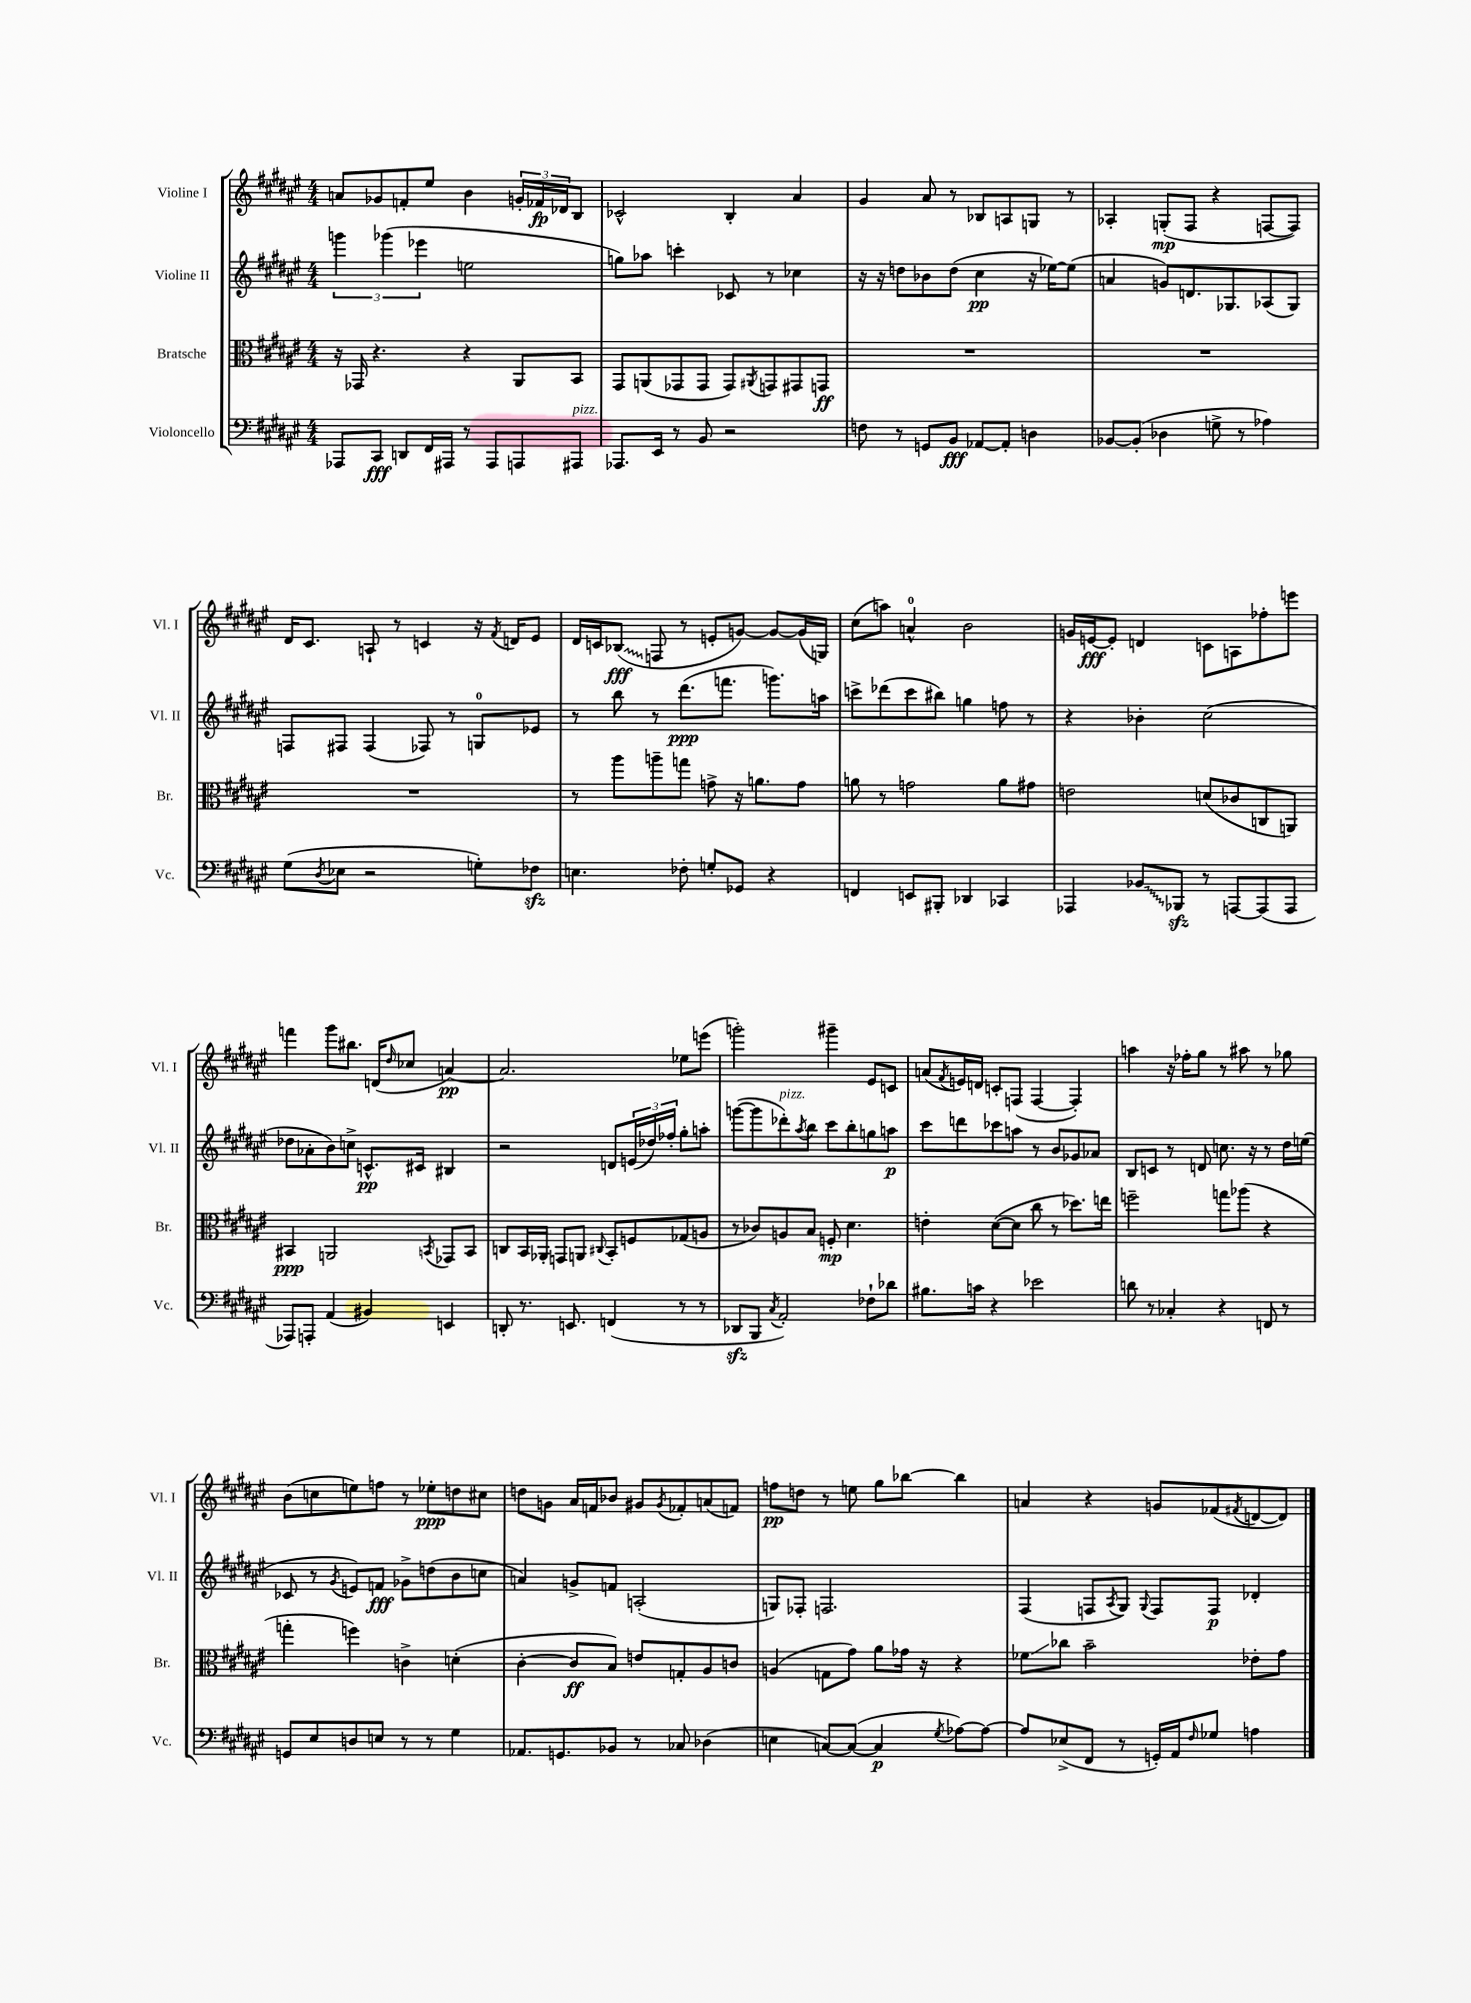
<<
\new StaffGroup <<
\new Staff = "s0" \with { instrumentName = "Violine I" shortInstrumentName = "Vl. I" } {
    \clef treble \key fis \major \numericTimeSignature \time 4/4
    a'8 ges'8 f'8-. eis''8 b'4 \tuplet 3/2 { g'16-. fes'16\fp des'16 } b8 |
    ces'2-^ b4-. ais'4 |
    gis'4 ais'8 r8 bes8 a8 g8 r8 |
    aes4-. g8-.\mp( fis8 r4 f8~ f8) |
    dis'16 cis'8. a8-! r8 c'4 r16 \acciaccatura { fis'8 } d'16 eis'8 |
    dis'16 c'16 \once \override Glissando.style = #'zigzag bes8\glissando\fff( f8 r8 e'8-. g'8~) g'8~ g'16( g16) |
    cis''8( a''8) a'4-0-^ b'2 |
    g'16 e'16~\fff e'8-. d'4 c'8 a8 fes''8-. e'''8 |
    f'''4 gis'''8 bis''8. d'16( \grace { dis''16 } ces''8 a'4~\pp) |
    a'2. ees''8 e'''8( |
    g'''2-.) gis'''4-- eis'8 c'8 |
    a'8( \acciaccatura { fis'8 } e'16) d'16 c'8-. f8( f4~ f4-.) |
    a''4 r16 fes''16-. gis''8 r8 ais''8 r8 ges''8 |
    b'8( c''8 e''8) f''8 r8 ees''8-.\ppp d''8 cis''8 |
    d''8 g'8 ais'16 f'16 bes'8 gis'8 \acciaccatura { gis'8 } fes'8-. a'8( f'8) |
    f''8\pp d''8 r8 e''8 gis''8 bes''8~ bes''4 |
    a'4 r4 g'8 fes'8( \acciaccatura { fis'8 } d'8~ d'8) \bar "|." |
}
\new Staff = "s1" \with { instrumentName = "Violine II" shortInstrumentName = "Vl. II" } {
    \clef treble \key fis \major \numericTimeSignature \time 4/4
    \tuplet 3/2 { g'''4 ges'''4( ees'''4 } e''2 |
    g''8) aes''8 c'''4-. ces'8 r8 ces''4 |
    r16 r16 d''8 bes'8 d''8( cis''4\pp r16 ees''16~) ees''8( |
    a'4 g'8) d'8. ges8. aes8( ges8) |
    f8 fis8 fis4( fes8) r8 g8-0 ees'8 |
    r8 b''8 r8 dis'''8.\ppp( f'''8. g'''8.) a''16 |
    c'''8-> des'''8( c'''8 bis''8) g''4 f''8 r8 |
    r4 bes'4-. cis''2( |
    des''8 aes'8-. b'8) c''8-> c'8.-^\pp cis'16 bis4 |
    r2 d'8 \tuplet 3/2 { e'16( des''16) fes''16-. } gis''8-. a''8-. |
    g'''8~( g'''8 des'''8-.^\markup { \italic "pizz." }) \acciaccatura { ais''8 } b''8 cis'''8 b''8-. g''8 a''8\p |
    cis'''8 d'''8 ces'''8 a''8 r8 b'8 ges'8 aes'8 |
    b8 c'8 r8 d'8 c''8. r16 r8 dis''16 e''16( |
    ces'8 r8 \acciaccatura { gis'8 } e'8) f'8\fff ges'8-> d''8( b'8 c''8 |
    a'4) g'8-> f'8 a2-.( |
    g8) fes8-. f2. |
    fis4( f8 \acciaccatura { ais8 } gis8) \appoggiatura { gis8 } f8 f8\p des'4-. \bar "|." |
}
\new Staff = "s2" \with { instrumentName = "Bratsche" shortInstrumentName = "Br." } {
    \clef alto \key fis \major \numericTimeSignature \time 4/4
    r16 ges,16 r4. r4 ais,8 b,8 |
    gis,8 a,8( ges,8 ges,8 ges,8) \acciaccatura { ais,8 } g,8 gis,8 g,8\ff |
    R1 |
    R1 |
    R1 |
    r8 ais''8 a''8-- g''8 g'8-> r16 a'8. g'8 |
    a'8 r8 g'2 a'8 gis'8 |
    e'2 d'8( ces'8 c8 a,8) |
    bis,4\ppp a,2 \acciaccatura { b,8 } ges,8 b,8 |
    c8 b,16 aes,16-. g,8 a,8 \appoggiatura { cis8 } b,8-. f8 ges8( a8 |
    r8 ces'8) a8 b8 f8-.\mp dis'4. |
    e'4-. dis'8~( dis'8 cis''8 r8 des''8.) e''16 |
    f''2-- g''8 aes''8( r4 |
    g''4-. f''4) c'4-> d'4-.( |
    cis'4~-. cis'8\ff b8) e'8 g8-. ais8 c'8 |
    a4( g8 gis'8) ais'8 ges'16 r16 r4 |
    fes'8\glissando ces''8 b'2-- ees'8-. gis'8 \bar "|." |
}
\new Staff = "s3" \with { instrumentName = "Violoncello" shortInstrumentName = "Vc." } {
    \clef bass \key fis \major \numericTimeSignature \time 4/4
    aes,,8 cis,8\fff d,8 fis,16 ais,,16 r8 ais,,8 a,,8 ais,,8^\markup { \italic "pizz." } |
    aes,,8. eis,16 r8 b,8 r2 |
    f8 r8 g,8 b,8\fff aes,8~ aes,8-. d4 |
    bes,8~ bes,8-.( des4 g8-> r8 aes4) |
    gis8( \acciaccatura { dis8 } ees8 r2 g8-.) fes8\sfz |
    e4. fes8-. g8-. ges,8 r4 |
    f,4 e,8 bis,,8-. des,4 ces,4 |
    aes,,4 \once \override Glissando.style = #'zigzag bes,8\glissando bes,,8\sfz r8 a,,8~ a,,8( a,,8 |
    aes,,8) a,,8-. ais,4( bis,4) e,4 |
    d,8-. r8. e,8. f,4( r8 r8 |
    des,8\sfz b,,8 \acciaccatura { cis8 } ais,2-.) fes8-! des'8 |
    bis8. c'16 r4 ees'2 |
    d'8 r8 ces4-. r4 f,8 r8 |
    g,8 eis8 d8 e8 r8 r8 gis4 |
    aes,8. g,8. bes,8 r8 ces8 des4( |
    e4 c8~) c8~( c4\p \acciaccatura { gis8 } aes8~) aes8~ |
    aes8 ees8->( fis,8 r8 g,16-.) ais,16 \grace { fis16 } ges8 a4 \bar "|." |
}
>>
>>
\layout { \context { \Score \remove "Bar_number_engraver" } }
